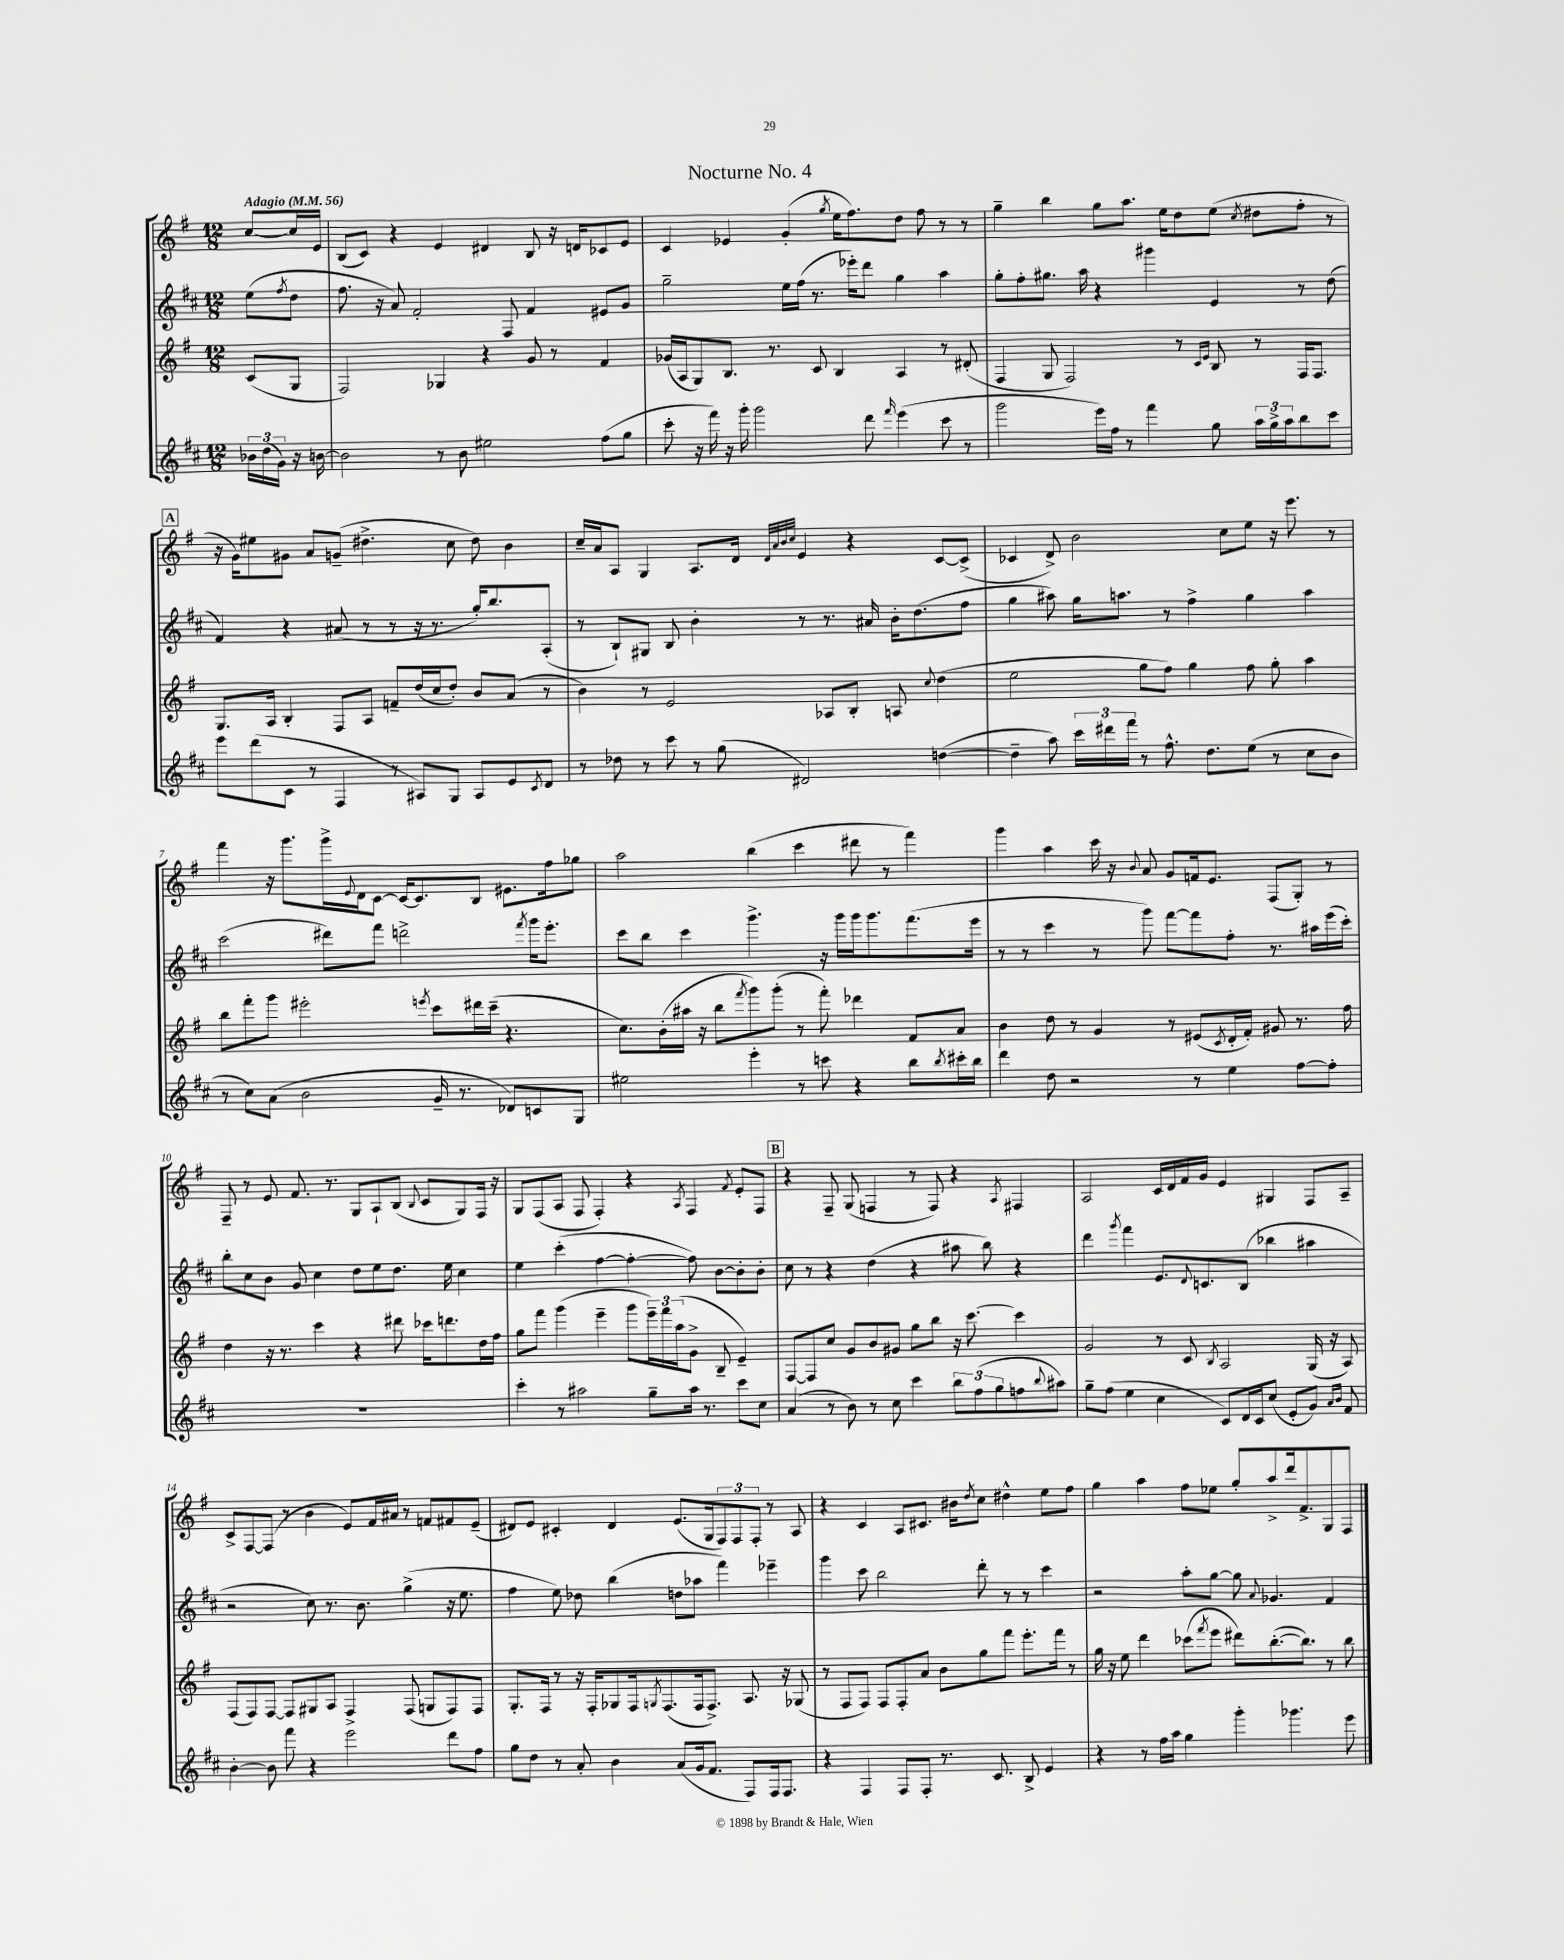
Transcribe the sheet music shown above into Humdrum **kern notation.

**kern	**kern	**kern	**kern
*staff4	*staff3	*staff2	*staff1
*clefG2	*clefG2	*clefG2	*clefG2
*k[f#c#]	*k[f#]	*k[f#c#]	*k[f#]
*M12/8	*M12/8	*M12/8	*M12/8
*MM56	*MM56	*MM56	*MM56
24b-	(8c	(8ee	[8cc
(24dd	.	.	.
24g)	.	.	.
.	.	8qff#	.
16r	8G	8dd	16cc]
[16b	.	.	16e
=	=	=	=
2b]	2F#)	8.ff#	(8B
.	.	.	8c)
.	.	16r	.
.	.	8a)	4r
.	.	2f#'	.
8r	4G-	.	4e
8b	.	.	.
2ee#	4r	.	4d#
.	.	8F#	.
.	8g	4f#	8B
.	8r	.	16r
.	.	.	16d
(8ff#	4f#	8e#	8c-
8gg	.	8g	8e
=	=	=	=
8ccc#'	(16g-	2gg~	4c
.	16A	.	.
16r	8G)	.	.
16fff#)	.	.	.
16r	8.B	.	4e-
16ggg'	.	.	.
2ggg	.	.	.
.	8.r	.	.
.	.	16ee	(4g'
.	.	(16ff#	.
.	8c	8.r	.
.	.	.	8qgg
.	4B	.	16ee
.	.	16eee-')	8.ff#)
8ddd	.	8ddd	.
16qqfff#	.	.	.
(4eee	4A	4gg	8dd
.	.	.	8ff#
8ccc#	8r	4aa	8r
8r	(8d#'	.	8r
=	=	=	=
2ggg	4F#	8gg'	4gg~
.	.	8ff#'	.
.	8G	8.gg#	4bb
.	2F#)	.	.
.	.	16aa	.
16eee)	.	4r	8gg
16ff#	.	.	.
8r	.	.	8.aa
4fff#	.	4ggg#	.
.	.	.	16ee
.	8r	.	8dd
.	16qqc	.	.
.	16qqe	.	.
8gg	8B	4e	(8ee
.	.	.	8qcc
24aa	8r	.	8dd#
24gg^	.	.	.
24aa	.	.	.
8bb	16F#	8r	8ff#'
.	8.F#	.	.
8ccc#	.	(8dd	8r
=	=	=	=
8eee	8.G	4f#)	16r
.	.	.	16g)
(8ddd	.	.	8ee#
.	16A	.	.
8c#	4B'	4r	8g#
8r	.	.	8a
4F#	8F#	(8a#	(8g~
.	8A	8r	4.dd#^
8r	8f~	8r	.
8A#)	(16dd	16r	.
.	16cc	8.r	.
8G	8dd')	.	8cc
8A#	8b	16gg')	8dd#)
.	.	8.bb	.
8e	(8a	.	4b
8qc#	.	.	.
8d	8r	(8A'	.
=	=	=	=
8r	4b)	8r	16cc~
.	.	.	16a
8dd-	.	8B`)	8A
8r	8r	8G#	4G
8ccc#	2e	8B	.
8r	.	4b'	8.A
(8gg	.	.	.
.	.	.	16d
.	.	.	32qqd
.	.	.	32qqa
.	.	.	32qqb
.	.	.	32qqcc
2d#)	.	8r	4e
.	8A-	8.r	.
.	8B'	.	4r
.	.	16a#	.
.	8A	16b'	.
.	.	(8.dd	.
.	8qqcc	.	.
([4dd	(4dd	.	[8c
.	.	8ff#	(8c^]
=	=	=	=
4dd~]	2ee	4gg	4c-
8aa)	.	8aa#)	8d^)
24ccc#	.	16gg	2b
24ddd#	.	.	.
.	.	8.aa	.
24fff#	.	.	.
8r	8gg	.	.
8.ff#^^	8ff#)	8r	.
.	4gg	4ff#^	.
8.dd	.	.	.
.	.	.	8cc
(8ee	8ff#	4gg	8ee
8r	8gg'	.	16r
.	.	.	8.eee
8cc#	4aa	4aa	.
8b	.	.	8r
=	=	=	=
8r	8bb	(2ccc#	4fff#
8cc#)	8fff#'	.	.
(8a	8ggg	.	16r
.	.	.	8.ggg
2b	2eee#'	.	.
.	.	8ddd#)	16ggg^
.	.	.	8qqe
.	.	.	16d
.	.	8fff#	[8c
.	.	2ddd^	16c_
.	.	.	8.c]
.	8qeee	.	.
16g~	8ccc	.	.
8.r	.	.	.
.	16ddd#	.	8B
.	(16ccc~	.	.
8d-)	4.r	.	8.e#
.	.	8qfff#	.
8c	.	16ggg	.
.	.	8.eee'	16ff#
8G	.	.	8gg-
=	=	=	=
2ee#	8.cc)	8ccc#	2aa
.	.	8bb	.
.	(16b'	.	.
.	16aa#	4ccc#	.
.	16r	.	.
.	8bb	.	.
.	8qfff#	.	.
4eee'	8ggg)	4.ggg^	(4bb
.	(8ggg'	.	.
8r	8r	.	4ccc
8ccc	8fff#')	16r	.
.	.	16ggg	.
4r	4ddd-	16ggg	8ddd#
.	.	8.ggg	.
.	.	.	8r
8bb	8f#	(8.fff#	4fff#)
8qbb	.	.	.
16ccc#'	8a	.	.
16bb	.	16eee	.
=	=	=	=
4ddd	4b	8r	4ggg
.	.	8r	.
8dd	8dd	4ccc#	4aa
2r	8r	.	.
.	4g	8r	16ccc
.	.	.	16r
.	.	.	8qqb
.	.	8ggg)	8a
.	8r	[8fff#	8g
8r	(8e#	8fff#]	16f
.	.	.	8.e
.	8qc	.	.
4ee	16d'	8ff#'	.
.	16f#')	.	.
.	8g#	8.r	(8F#
[8ff#	8.r	.	8G')
.	.	16aa#	.
8ff#']	.	(16eee	8r
.	16ff#	16ccc#')	.
=	=	=	=
1.r	4dd	8bb'	8F#~
.	.	8cc#	8r
.	16r	8b	8e
.	8.r	.	.
.	.	8g	8.f#
.	4ccc	4cc#	.
.	.	.	8.r
.	4r	8dd	8G
.	.	8ee	8A`
.	8ddd#	8.dd	(8B
.	.	.	8qqB
.	16ccc-	.	8c
.	8.ddd	16ee	.
.	.	4cc#	8G)
.	16dd	.	16F#
.	16ff#	.	16r
=	=	=	=
4ccc#'	8gg	4ee	8G
.	8fff#	.	(8F#
8r	(4ggg	(4ccc#'	8A
2aa#	.	.	8F#
.	4eee~	[4ff#	4F#')
.	8ggg	4ff#'_	4r
8gg~	24eee~)	.	.
.	24fff#	.	.
.	(24aa	.	.
.	.	.	8qA
16aa#	8g^	8ff#])	4F#
8.r	.	.	.
.	8B~	[8b	.
.	.	.	8qf#
8ccc#	4e~)	8b']	8e'
8cc#	.	8b'	8F#
=	=	=	=
(4a	[8F#	8cc#	4r
.	8F#]	8r	.
8r	8cc	4r	8F#~
8b)	8g	.	(8G
8r	8b	(4dd	4F
8cc#	8g#	.	.
4ccc#	8gg	4r	8r
.	8bb	.	8F)
12bb	16r	8aa#	4r
.	[8.ccc	.	.
(12ff#	.	.	.
.	.	8bb)	.
12gg	.	.	.
.	.	.	8qA
8ff	4ccc]	4r	4F#
8qqbb	.	.	.
8aa#)	.	.	.
=	=	=	=
8gg~	2g	4ddd	2A
(8ff#	.	.	.
.	.	8qggg	.
4ee	.	4fff#	.
4cc#	8r	8.e	16c
.	.	.	16d
.	8c	.	16f#
.	.	8qqd	.
.	.	8.c	16g
.	8qB	.	.
8c#)	2A	.	4e
16d	.	(8B	.
16c#	.	.	.
(8cc#	.	4bb-	4G#
8e'	.	.	.
8g)	(16G	4aa#	8F#
.	16r	.	.
16qqa	.	.	.
16qqb	.	.	.
8f#	8A)	.	8A~
=	=	=	=
[4b'	(8F#	2r	8c^
.	8F#)	.	[8F#
8b]	[8F#	.	(8F#]
8fff#	8F#]	.	8r
4r	8G#	8cc#)	4b
.	8A	8.r	.
2eee	4F#^	.	8e)
.	.	8.b	.
.	.	.	16f#
.	.	.	16a#
.	(8F#	(4gg^	8r
.	8G	.	8f
8ddd	8F#)	16r	8f#
.	.	8.ee	.
8ff#	8F#	.	(8e~
=	=	=	=
8gg	8.G'	4ff#	8d#)
8dd	.	.	8e
.	16F#	.	.
8r	8r	8ee)	4c#'
8a'	16r	8dd-	.
.	16F#'	.	.
4b	8G-	(4bb	4d#
.	16F#	.	.
.	8qG	.	.
.	(8.F#	.	.
(8a	.	8dd	(8.e
16g	16F#	8aa-	.
8.f#	8.F#^)	.	16G
.	.	4fff#)	12F#)
.	.	.	12F#
8F#)	8.A	.	.
.	.	.	12F#'
16F#	.	4eee-~	8r
8.F#	16r	.	.
.	(8G-	.	8A
=	=	=	=
4r	8r	4ggg	4r
.	8F#	.	.
4F#	8F#)	8ccc#	4c
.	8F#	2bb	.
8F#	8F#'	.	8A
8F#'	8a	.	8.c#
8.r	8b	.	.
.	.	.	16b#
.	.	.	8qdd
.	8gg	8ddd'	8cc
8.c#	.	.	.
.	8fff#	8r	4dd#^^
8B^	8.eee'	8r	.
4e	.	4ccc#	8ee
.	16fff#	.	.
.	8r	.	8ff#
=	=	=	=
4r	16gg	2r	4gg
.	16r	.	.
.	8ee	.	.
8r	4ddd	.	4aa
16ff#	.	.	.
16aa	.	.	.
4gg	(8ccc-	8aa'	8ff#
.	8qfff#	.	.
.	8eee	[8gg	8ee-
4ggg'	8ddd#)	8gg]	8gg'
.	.	8qqa	.
.	([8.bb'	4.g-	8aa^
4.ggg-	.	.	16ddd
.	8.bb])	.	8.f#^
.	8r	4f#	8G
8eee	8bb	.	8F#
==	==	==	==
*-	*-	*-	*-
